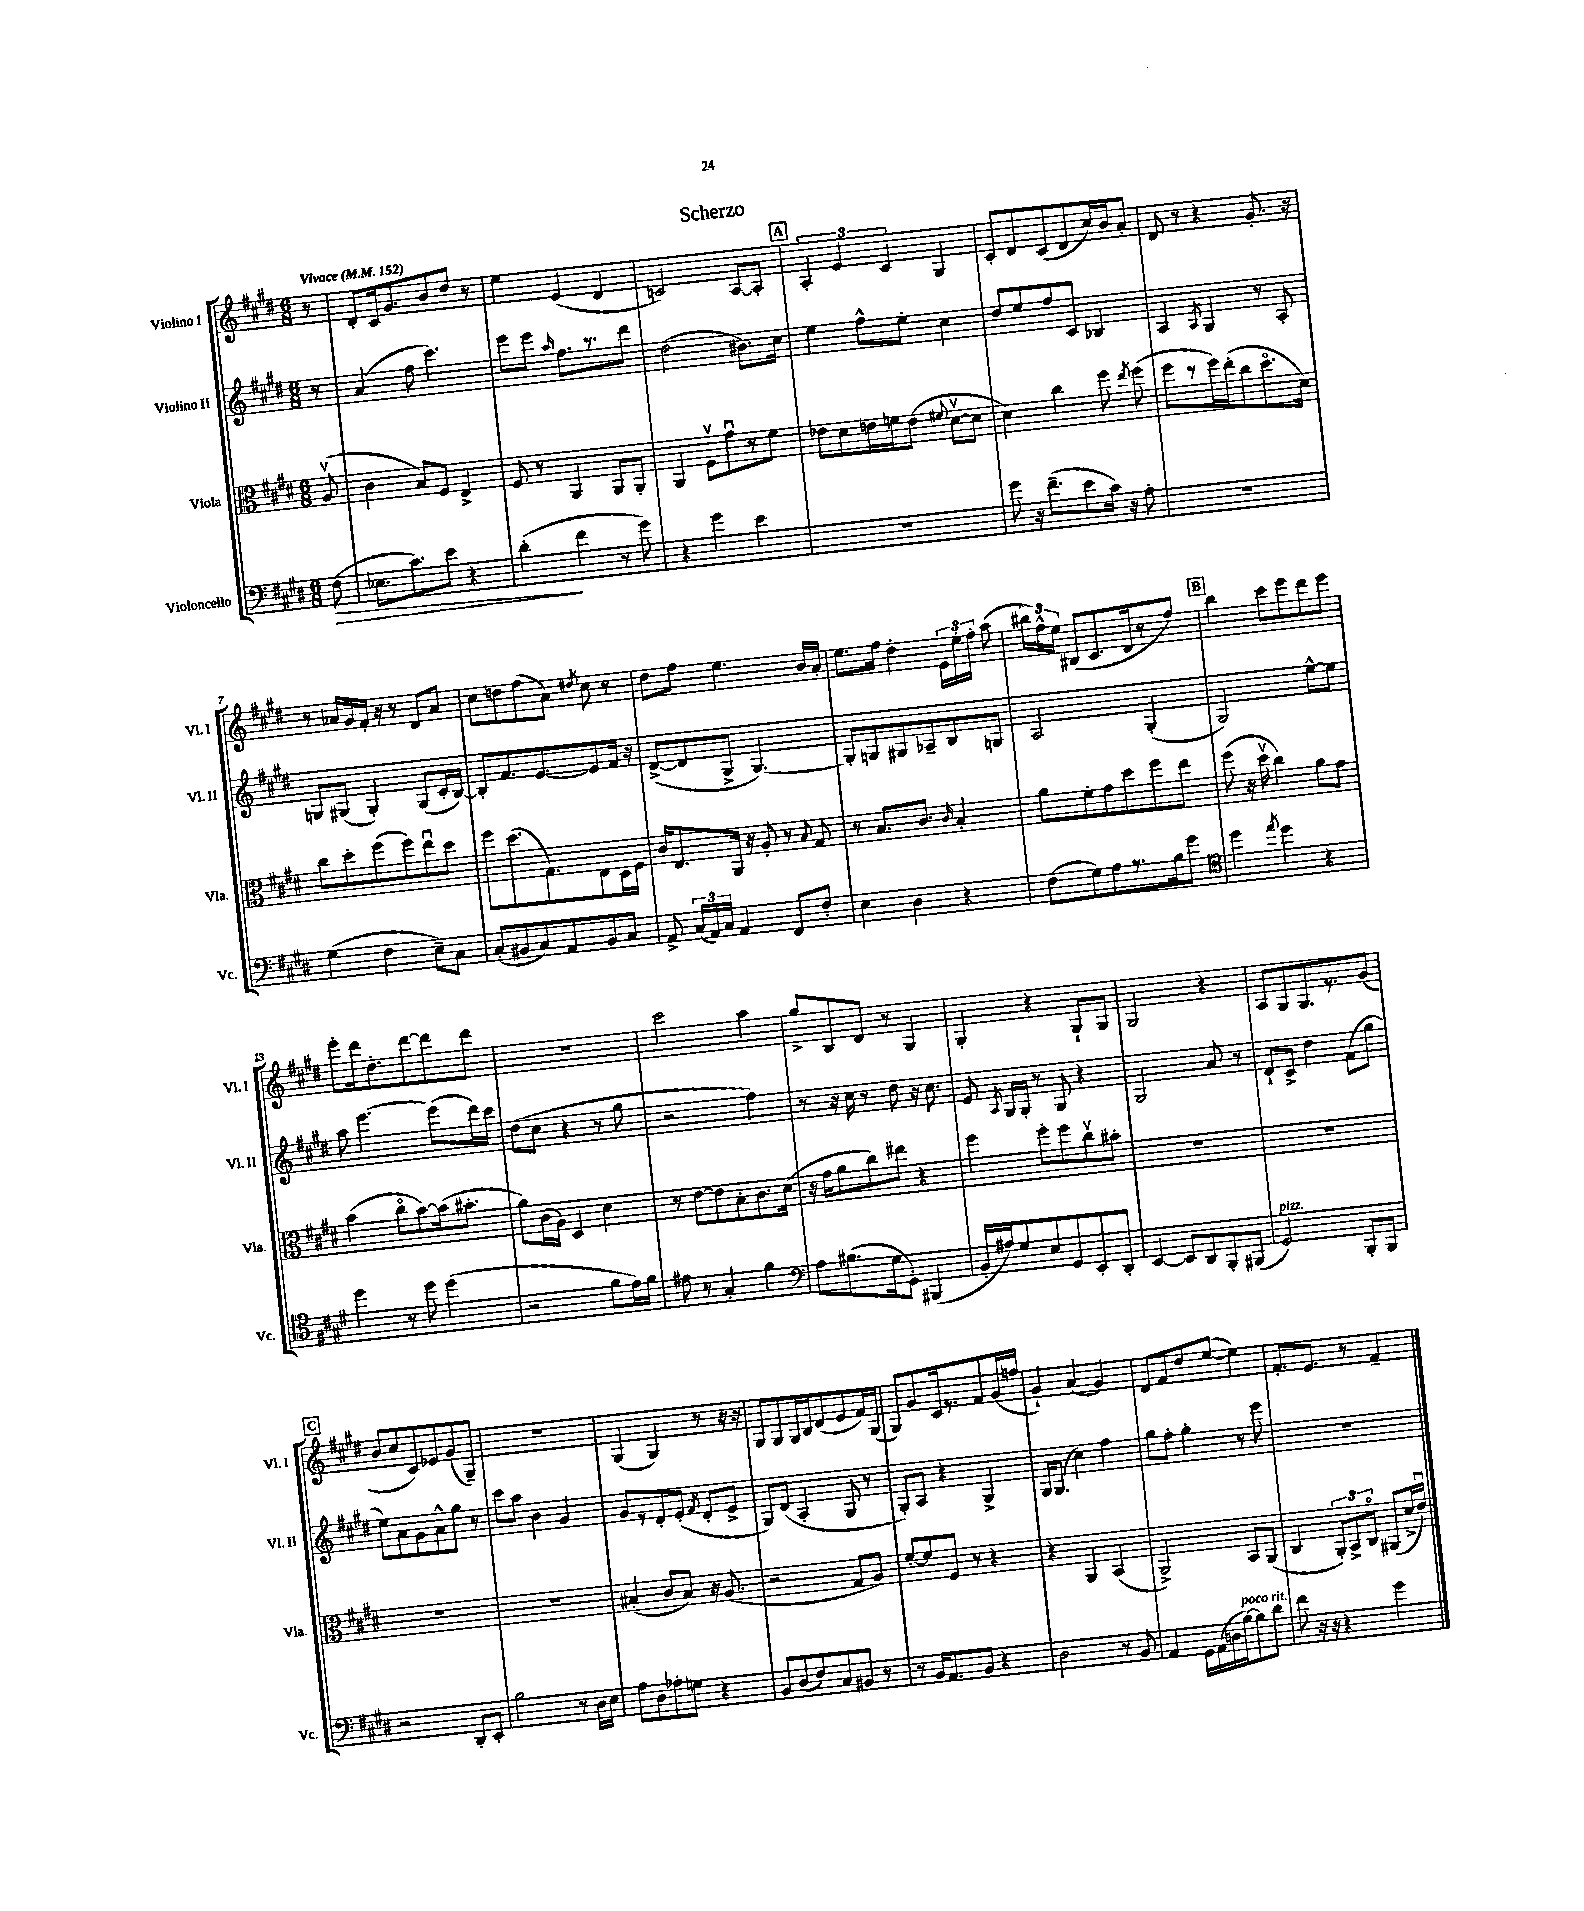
\header { title = "Scherzo" }
<<
\new StaffGroup <<
\new Staff = "s0" \with { instrumentName = "Violino I" shortInstrumentName = "Vl. I" } {
    \clef treble \key e \major \numericTimeSignature \time 6/8 \partial 8 \tempo "Vivace" 4 = 152
    \autoBeamOff r8 |
    dis'8[-. cis'16 gis'8. b'8 dis''8] r8 |
    e''4 e'4( dis'4 |
    c'2) a8[~ a8]-. |
    \mark \markup { \box "A" } \tuplet 3/2 { a4-. e'4 cis'4 } gis4 |
    cis'8[-. dis'8 cis'8( dis'8 cis''16) b'16 a'8]-. |
    dis'8 r8 r4 gis'8.-. r16 |
    r8 aes'16[ gis'16 fis'16]-. r16 r8 dis'8[ aes'8] |
    cis''8[ d''8 fis''8( a'8]) \acciaccatura { dis''8 } cis''8 r8 |
    dis''8[ fis''8] e''4. b'16[ a'16]-. |
    e''8.[ fis''16] dis''4-. \tuplet 3/2 { e'16[ e''16-. fis''16]-. } a''8( |
    \tuplet 3/2 { bis''16[) fis''16-^ e''16] } bis8[( cis'8. dis'16 r8 fis''8]) |
    \mark \markup { \box "B" } b''4 cis'''8[ e'''8 dis'''8 e'''8] |
    e'''8[-. dis'''16 dis''8.-. dis'''8~ dis'''8 dis'''8] |
    R2. |
    cis'''2 a''4 |
    gis''8[-> b8 dis'8] r8 gis4 |
    gis4-. r4 gis8[-! gis8] |
    gis2 r4 |
    a8[ gis8 gis8. r8. gis'8]( |
    \mark \markup { \box "C" } b'8[ cis''8 cis'8) ees'8 gis'8( gis8]--) |
    R2. |
    gis4( gis4) r8 r16 r16 |
    gis8[ gis8 gis16 b16 dis'8( e'8 fis'16) gis16]( |
    gis8[) gis'8 cis'16 r8. fis'8 gis'16( f''16] |
    gis'4-!) a'4( gis'4) |
    dis'8[ fis'8 dis''8 e''8]~( e''4) |
    fis'8.[-. e'8.] r8 fis'4-- \bar "|." |
}
\new Staff = "s1" \with { instrumentName = "Violino II" shortInstrumentName = "Vl. II" } {
    \clef treble \key e \major \numericTimeSignature \time 6/8 \partial 8
    \autoBeamOff r8 |
    a'4( fis''8 cis'''4.) |
    e'''8[ e'''8] \grace { a''16 } fis''8.[ r8. dis'''8] |
    dis''2( bis'8.[) cis''16] |
    \mark \markup { \box "A" } e''4 fis''8[-^ e''8]-. cis''4 |
    dis''8[ e''8 fis''8 cis'8] bes4 |
    a4 \acciaccatura { a8 } gis4 r8 a8-. |
    g8[ gis8]( gis4-.) gis8[( cis'16-. b16]~) |
    b8[-. fis'8. e'8.~ e'8 fis'16] r16 |
    dis'8[~->( dis'8 gis8]-> gis4.~) |
    gis8[-. g8 gis8 aes8-- b8 g8] |
    a2 gis4-.( |
    \mark \markup { \box "B" } gis2) e''8[~-^ e''8] |
    a''8 e'''4.~ e'''8[( dis'''16) cis'''16] |
    dis''8[( cis''8] r4 r8 gis''8 |
    r2 fis''4) |
    r8 r16 cis''16 r8 dis''8 r16 cis''8. |
    e'8 \acciaccatura { a8 } gis16[ gis16]-. r8 gis8 r4 |
    gis2 a'8 r8 |
    dis'8[-! cis'8]-> dis''4 fis'8[( gis''8] |
    \mark \markup { \box "C" } e''8[) a'8 gis'8 a'8-^ gis''8] r8 |
    cis'''8[ a''8] b'4 gis'4 |
    gis'8[ r8 dis'8-. e'8]-.( \acciaccatura { fis'8 } dis'8[-. e'8]-> |
    gis8[) dis'8]( a4-. gis8 r8 |
    gis8[-.) a8] r4 gis4-> |
    gis16[ gis8.]( cis''4) fis''4 |
    gis''8[ fis''8]-. gis''4-. r8 e'''8 |
    R2. \bar "|." |
}
\new Staff = "s2" \with { instrumentName = "Viola" shortInstrumentName = "Vla." } {
    \clef alto \key e \major \numericTimeSignature \time 6/8 \partial 8
    \autoBeamOff a8\upbow( |
    cis'4 b8[) fis8] e4-> |
    fis8 r8 a,4 a,8[ a,8]-. |
    a,4 fis8[\upbow gis'8\downbow r8 fis'8] |
    \mark \markup { \box "A" } ees'8[ dis'8 e'16 f'16 e'8]( \appoggiatura { fis'8 } dis'8[~\upbow dis'8] |
    dis'4) cis''4 fis''8 \acciaccatura { e''8 } fis''8( |
    fis''8[ r8 fis''16) e''16-.( cis''8 dis''8.\flageolet dis'16]) |
    cis''8[ dis''8-. fis''8( fis''8) e''8\downbow dis''8] |
    fis''8[ dis''8.( gis8.) e8 dis16 fis16] |
    cis'16[ e8. a,16] r16 a8-. r8 \appoggiatura { b8 } gis8 |
    r8 b8.[ cis'8.] \grace { cis'16 } b4-. |
    a'8[ fis'8-. gis'8 dis''8 fis''8 e''8] |
    \mark \markup { \box "B" } fis''8( r16 dis''16\upbow cis''4) a'8[ gis'8] |
    b'4( cis''8[\flageolet b'8~) b'16( bis'8.]-. |
    a'8[) cis'16( a16]) dis4 dis'4 |
    r8 e'8[~ e'8 b8-. cis'8. dis'16]( |
    r16 gis'16[ a'8 cis''8) eis''8] r4 |
    fis''4 fis''8[-. fis''8 cis''8\upbow bis'8]-. |
    R2. |
    R2. |
    \mark \markup { \box "C" } R2. |
    R2. |
    bis4-.( cis'8[ bis8]) r16 a8.( |
    r2 gis8[ a8]) |
    fis'8[~-. fis'8 fis8] r8 r4 |
    r4 a,4 b,4( |
    a,2->) b,8[ a,8]( |
    cis4 \tuplet 3/2 { a,8[-.) b,8-> cis8]\flageolet } ais,8[( dis'16-> e'16]\downbow) \bar "|." |
}
\new Staff = "s3" \with { instrumentName = "Violoncello" shortInstrumentName = "Vc." } {
    \clef bass \key e \major \numericTimeSignature \time 6/8 \partial 8
    \autoBeamOff fis8\>( |
    ees8.[ cis'8.) e'8] r4 |
    dis'4-.\!( fis'4 r8 gis'8) |
    r4 gis'4 e'4 |
    \mark \markup { \box "A" } R2. |
    gis'8 r16 fis'8.[--( e'8 cis'16]) r16 a8-. |
    R2. |
    gis4( fis4 e8[--) cis8] |
    cis8[-.( bis,8 cis8) a,8 bis,8 cis8] |
    a,8-> \tuplet 3/2 { cis16[( a,16) cis16] } a,4 fis,8[ fis8]-. |
    e4 dis4 r4 |
    fis8[( gis8) a8 r8. b16 gis'8] |
    \mark \markup { \box "B" } \clef tenor dis''4 \acciaccatura { e''8 } dis''4 r4 |
    dis''4 r8 dis''8 dis''4( |
    r2 fis'8[ e'16) fis'16] |
    eis'8 r8 gis4-. fis'4 |
    \clef bass a8[ bis8.( gis16 gis,8]-.) bis,,4( |
    b,16[-. ais16) gis8 e8 gis,8 e,8-. dis,8]-. |
    e,4~ e,8[ dis,8 b,,8-. bis,,8]( |
    gis,2^\markup { \italic "pizz." }) b,,8[-. b,,8] |
    \mark \markup { \box "C" } r2 dis,8[-. e,8]-. |
    b2 r8 dis16[ e16] |
    a8[ dis8 aes8-. g8] r4 |
    b,8[ dis8( fis8) cis8 bis,8] r8 |
    r8 b,16[ a,8. b,8] r4 |
    dis2 r8 b,8 |
    a,4 gis,16[ a,16( d16 b16~^\markup { \italic "poco rit." }) b8 dis'8] |
    fis'8 r16 r16 r4 gis'4 \bar "|." |
}
>>
>>
